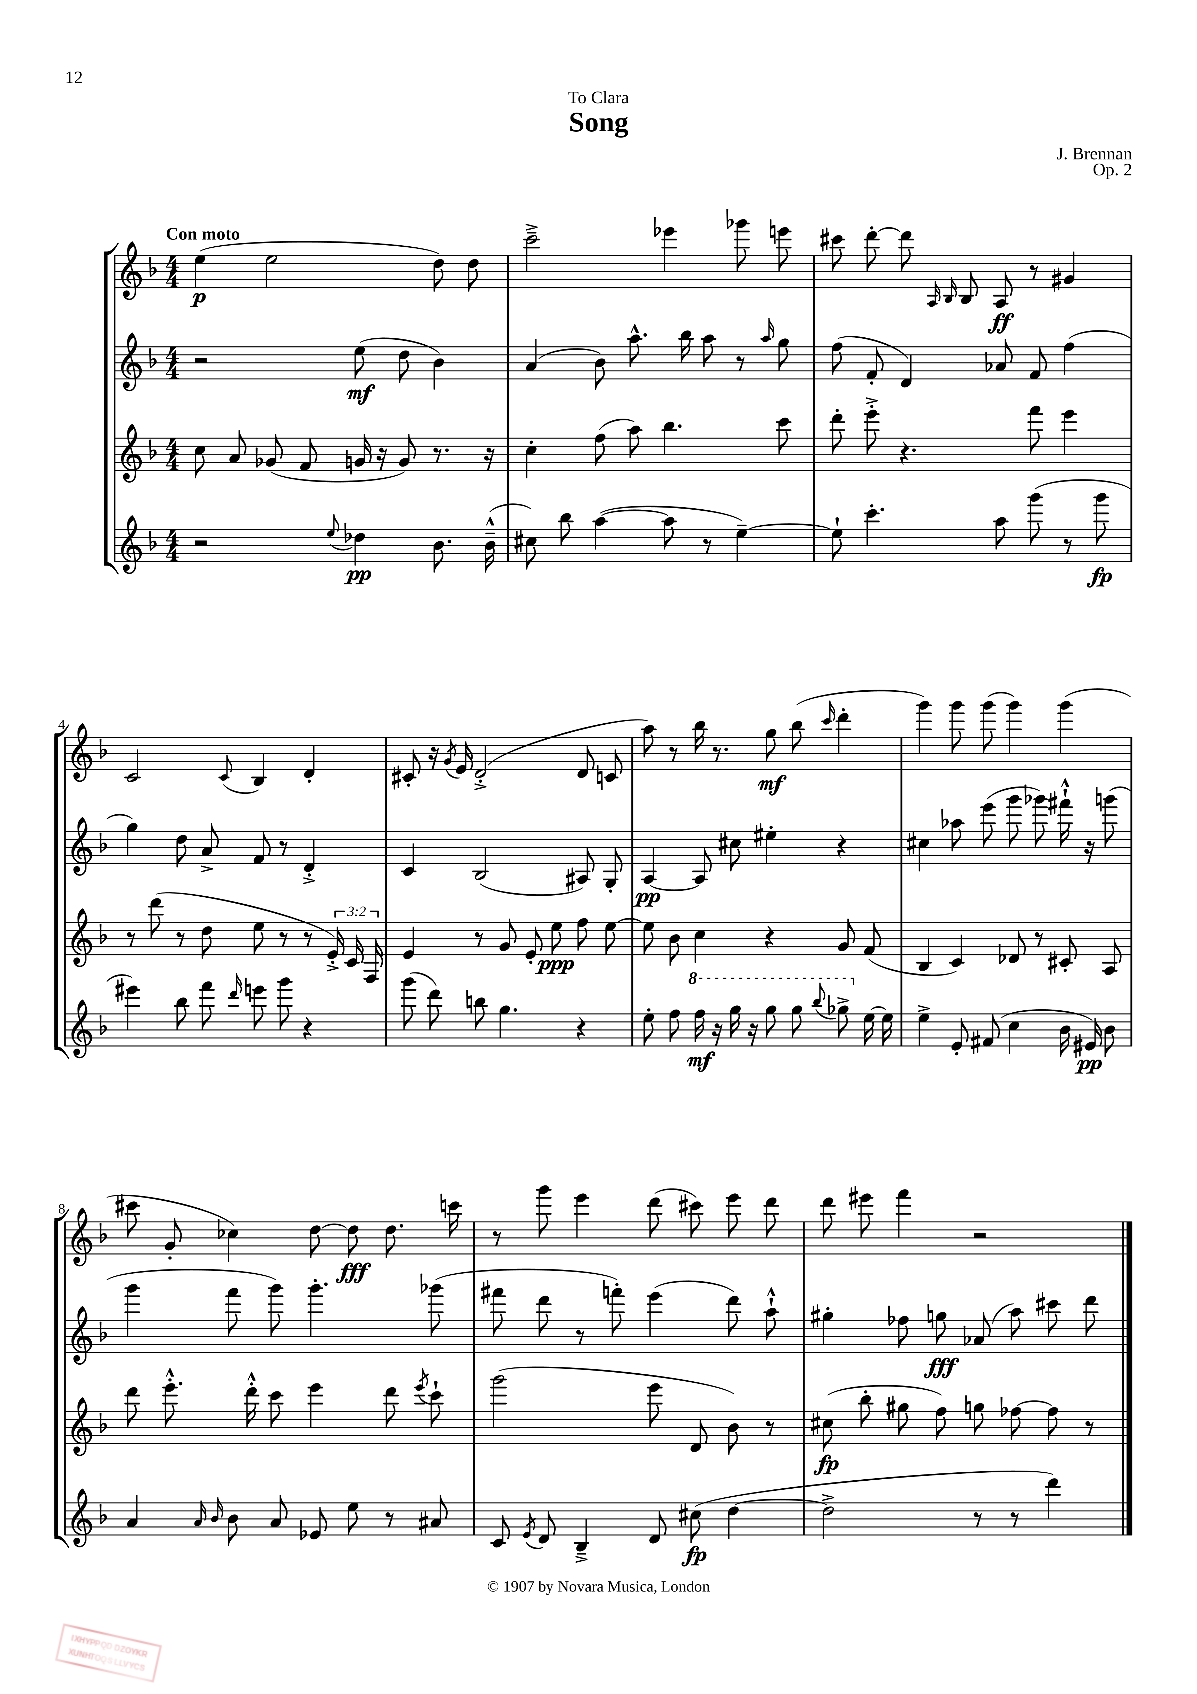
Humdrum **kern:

**kern	**kern	**kern	**kern
*staff4	*staff3	*staff2	*staff1
*clefG2	*clefG2	*clefG2	*clefG2
*k[b-]	*k[b-]	*k[b-]	*k[b-]
*M4/4	*M4/4	*M4/4	*M4/4
2r	8cc\	2r	(4ee\
.	8a/	.	.
.	(8g-/	.	2ee\
.	8f/	.	.
8qqee/	.	.	.
4dd-\	16g/	(8ee\	.
.	16r	.	.
.	8g/)	8dd\	.
8.b-\	8.r	4b-\)	8dd\)
.	.	.	8dd\
(16b-~^^\	16r	.	.
=	=	=	=
8cc#\)	4cc'\	(4a/	2ccc~^\
8bb-\	.	.	.
([4aa\	(8ff\	8b-\)	.
.	8aa\)	8.aa^^\	.
8aa\]	4.bb-\	.	4eee-\
.	.	16bb-\	.
8r	.	8aa\	.
[4ee~\)	.	8r	8ggg-\
.	.	16qqaa/	.
.	8ccc\	8gg\	8eee\
=	=	=	=
8ee`\]	8ddd'\	(8ff\	8ccc#\
4.ccc'\	8eee'^\	8f'/	[8ddd'\
.	4.r	4d/)	8ddd\]
.	.	.	16qqA/
.	.	.	16qqB-/
.	.	.	8B-/
8aa\	.	8a-/	8A/
(8ggg\	8fff\	8f/	8r
8r	4eee\	(4ff\	4g#/
8ggg\	.	.	.
=	=	=	=
4eee#\)	8r	4gg\)	2c/
.	(8ddd\	.	.
8bb-\	8r	8dd\	.
8fff\	8dd\	8a^/	.
16qqddd/	.	.	8qqc/
8eee\	8ee\	8f/	4B-/
8ggg\	8r	8r	.
4r	8r	4d'^/	4d'/
.	24e'^/)	.	.
.	24c/	.	.
.	24F/	.	.
=	=	=	=
(8ggg\	4e/	4c/	8c#'/
8ddd\)	.	.	16r
.	.	.	8qg/
.	.	.	16e/
8bb\	8r	(2B-/	(2d'^/
4.gg\	8g/	.	.
.	8e'/	.	.
.	8ee\	.	.
4r	8ff\	8A#/)	8d/
.	[8ee\	8G'/	8c/
=	=	=	=
8ee'\	8ee\]	[4A/	8aa\)
8ff\	8b-\	.	8r
16fff\	4cc\	8A/]	16bb-\
16r	.	.	8.r
16ggg\	.	8cc#\	.
16r	.	.	.
8ggg\	4r	4ee#'\	8gg\
8ggg\	.	.	(8bb-\
8qqbbb-/	.	.	16qqccc/
8ggg-^\	8g/	4r	4ddd'\
[16ee\	(8f/	.	.
16ee\]	.	.	.
=	=	=	=
4ee^\	4B-/	4cc#\	4ggg\)
8e'/	4c/)	8aa-\	8ggg\
(8f#/	.	(8eee\	(8ggg\
4cc\	8d-/	8ggg\	4ggg\)
.	8r	8ggg-\)	.
16b-\	8c#'/	16fff#`^^\	(4ggg\
16e#/)	.	16r	.
8b-\	8A/	(8ggg\	.
=	=	=	=
4a/	8ddd\	4ggg\	8ccc#\
.	8.eee'^^\	.	8g'/
16qqa/	.	.	.
16qqb-/	.	.	.
8b-\	.	8fff\	4cc-\)
.	16ddd'^^\	.	.
8a/	8ccc\	8ggg\)	.
8e-/	4eee\	4.ggg'\	[8dd\
8ee\	.	.	8dd\]
8r	8ddd\	.	8.dd\
.	8qeee/	.	.
8a#/	8ccc`\	(8ggg-\	.
.	.	.	16ccc\
=	=	=	=
8c/	(2ggg\	8fff#\	8r
8qe/	.	.	.
8d/	.	8ddd\	8ggg\
4B-~^/	.	8r	4eee\
.	.	8fff'\)	.
8d/	8eee\	(4eee\	(8ddd\
(8cc#\	8d/	.	8ccc#\)
[4dd\	8b-\)	8ddd\)	8eee\
.	8r	8aa`^^\	8ddd\
=	=	=	=
2dd^\]	(8cc#\	4gg#'\	8ddd\
.	8bb-'\	.	8eee#\
.	8gg#\	8ff-\	4fff\
.	8ff\)	8gg\	.
8r	8gg\	(8a-/	2r
8r	[8ff-\	8aa\)	.
4ddd\)	8ff-\]	8ccc#\	.
.	8r	8ddd\	.
==	==	==	==
*-	*-	*-	*-
